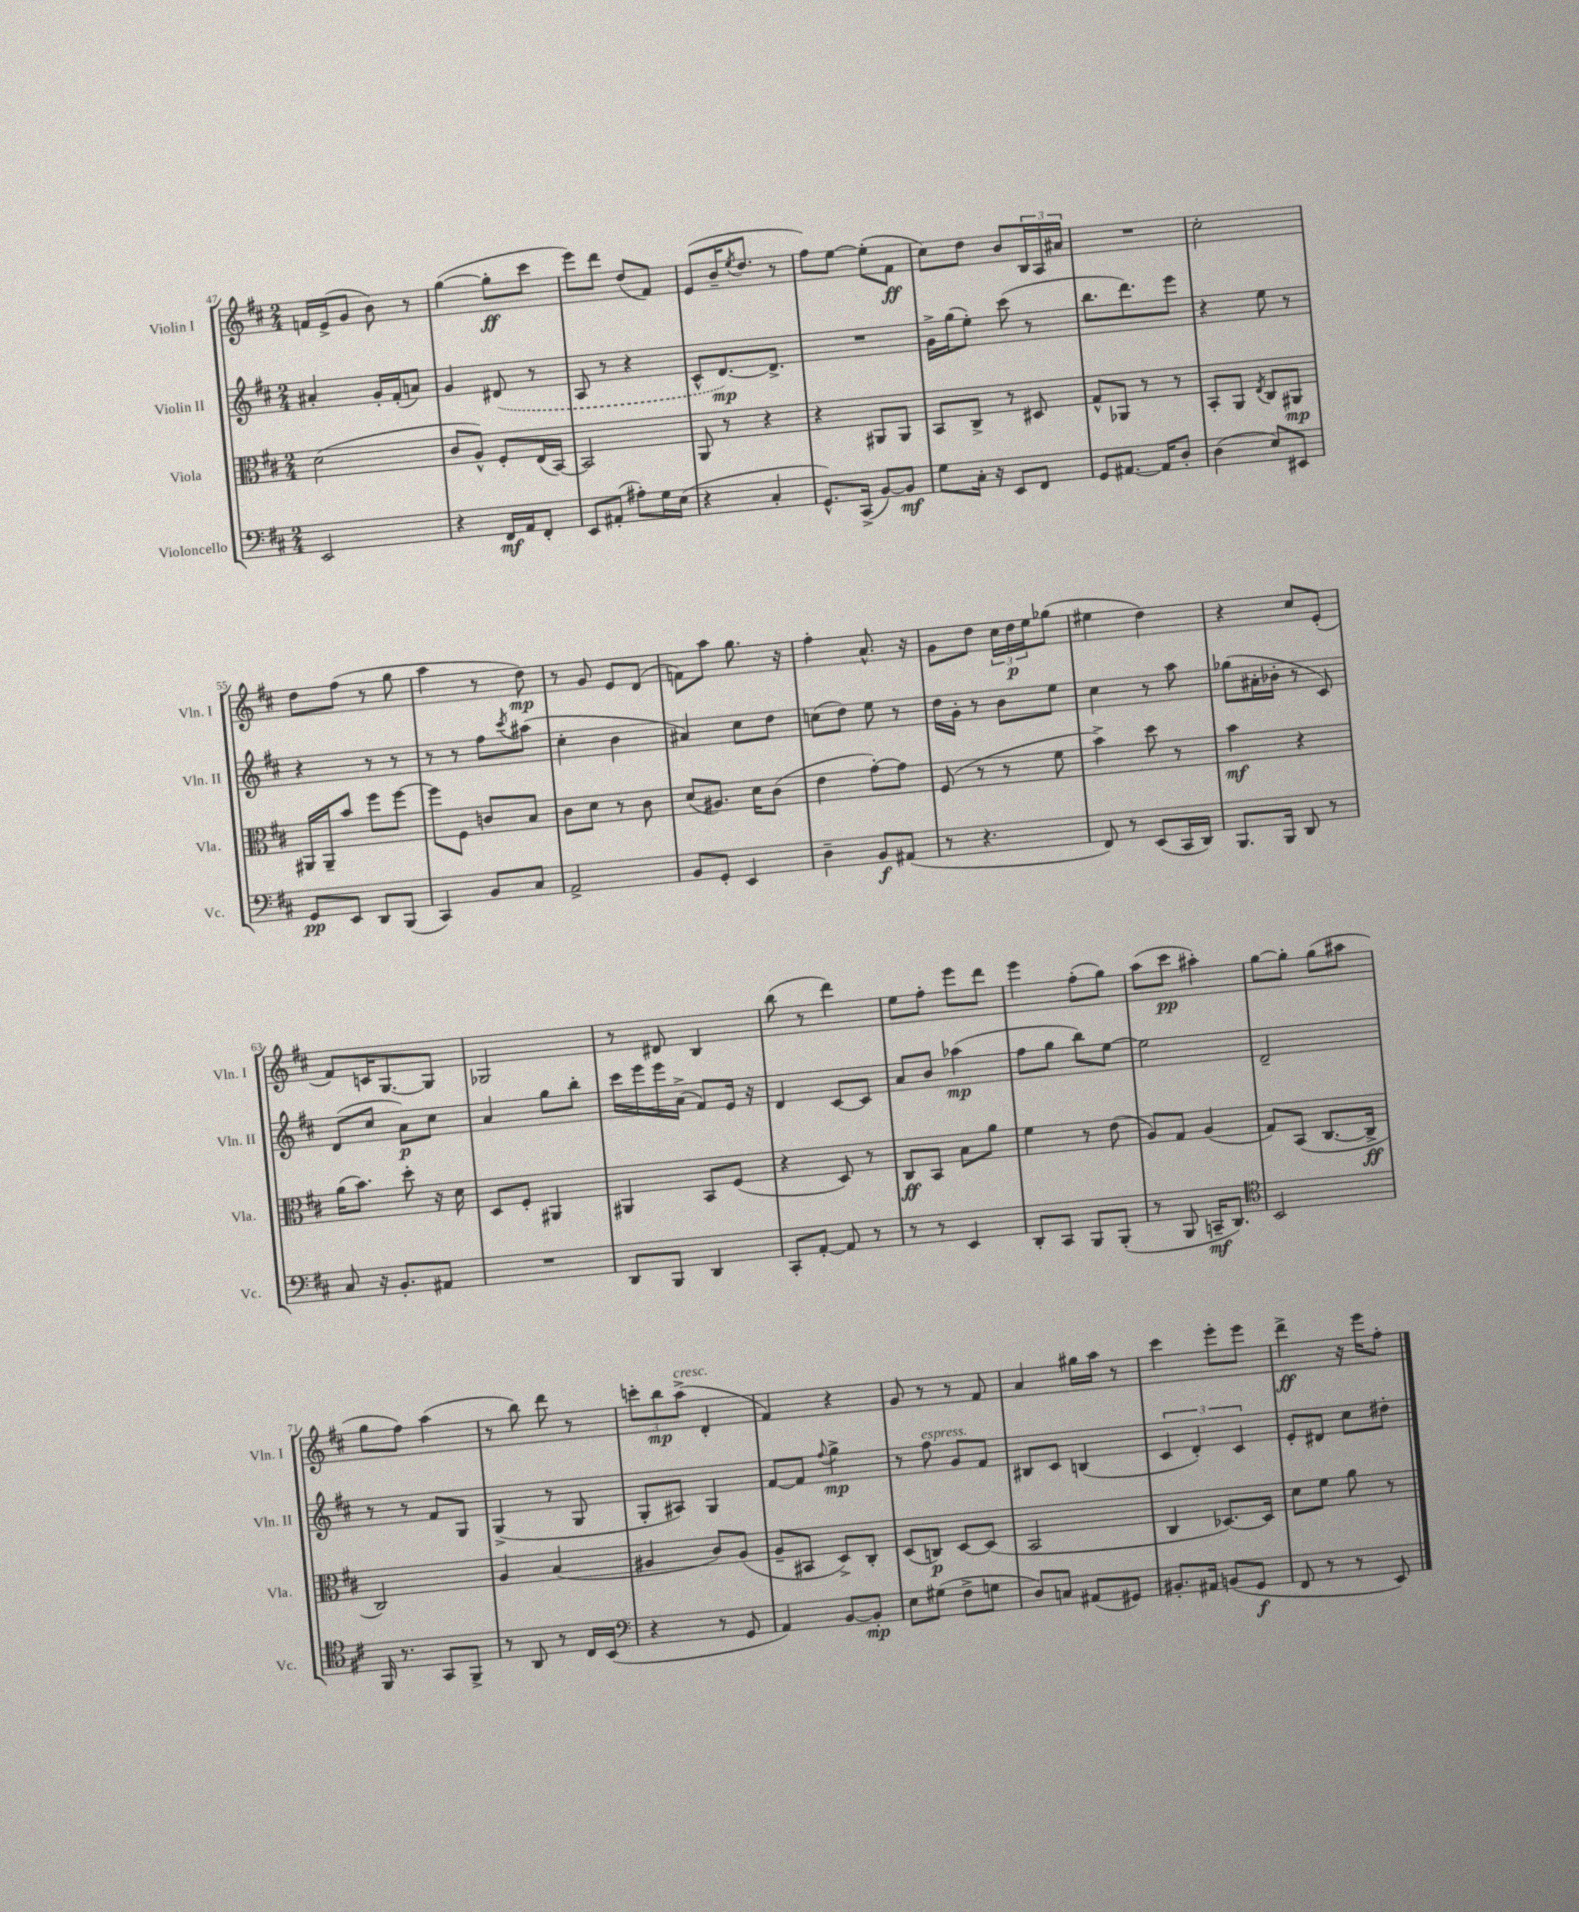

**kern	**kern	**kern	**kern
*staff4	*staff3	*staff2	*staff1
*clefF4	*clefC3	*clefG2	*clefG2
*k[f#c#]	*k[f#c#]	*k[f#c#]	*k[f#c#]
*M2/4	*M2/4	*M2/4	*M2/4
2EE	(2d	4a#'	16f
.	.	.	(16e^
.	.	.	8g
.	.	16g'	8b)
.	.	(16f#'	.
.	.	8a)	8r
=	=	=	=
4r	8c#	4g	([4gg
.	8A^^)	.	.
16FF#	8F#'	(8d#	8gg']
16AA	.	.	.
8FF#'	(16E	8r	8ccc#
.	[16BB)	.	.
=	=	=	=
8EE	2BB]	8A	8eee)
(8AA#'	.	8r	8ddd
8A#')	.	4r	(8dd
16G	.	.	8f#)
(16E	.	.	.
=	=	=	=
4r	8AA	8c#^^	(8e
.	8r	[8.d)	16b~
.	.	.	8qee
.	.	.	8.dd
4C#'	4r	.	.
.	.	8.d^]	.
.	.	.	8r
=	=	=	=
8.GG^^)	4r	2r	8ff#)
.	.	.	[8ee
(16CC#^	.	.	.
[8BB)	8AA#	.	(8ee']
8BB]	8AA#	.	8f#
=	=	=	=
8G	8BB	16g^	8cc#)
.	.	(16gg	.
16C#'	8C#^	8ee')	8dd
16r	.	.	.
8EE	8r	(8ccc#	8b
8FF#	8D#	8r	24B
.	.	.	24A
.	.	.	24a#
=	=	=	=
8GG	8G^^	8.bb	2r
[8.AA#	8AA-	.	.
.	.	8.ddd)	.
.	8r	.	.
16AA#]	.	.	.
8D'	8r	8eee	.
=	=	=	=
(4D	8BB'	4r	2cc#'
.	8AA	.	.
.	8qE	.	.
8E)	8C#	8ee	.
8EE#	8AA#	8r	.
=	=	=	=
8GG	16AA#	4r	8dd
.	16AA#~	.	.
8EE	8b	.	(8ff#
8DD	8ff#	8r	8r
(8BBB	[8ff#	8r	8gg
=	=	=	=
4CC#)	8ff#]	8r	4aa
.	8F#	8r	.
8BB	8c	8ff#	8r
.	.	8qccc#	.
8C#	8B	(8aa#	8dd)
=	=	=	=
2AA^	8c#	4cc#'	8r
.	8d	.	8g
.	8r	4b	8e
.	8c#	.	(8d
=	=	=	=
8BB	(8d	4a#)	8f)
8GG'	8.A#)	.	8aa
4EE	.	8cc#	8.gg
.	16d	.	.
.	(8c#	8dd	.
.	.	.	16r
=	=	=	=
4D~	4e	(8cc	4ff#'
.	.	8dd)	.
8BB	[8g')	8ee	8.a^^
(8AA#	8g]	8r	.
.	.	.	16r
=	=	=	=
8r	(8F#	16dd	8g
.	.	16g'	.
4.r	8r	8r	8dd
.	8r	8b	24cc#
.	.	.	24dd
.	.	.	24ee
.	8f#	8ee	(8gg-
=	=	=	=
8FF#)	4b^)	4cc#	4ee#
8r	.	.	.
(8EE	8dd	8r	4dd)
16CC#	8r	8aa	.
16DD)	.	.	.
=	=	=	=
8.BBB	4b	(8gg-	4r
.	.	16a#'	.
16BBB	.	16b-'	.
8DD	4r	8r	8cc#
8r	.	8c#)	(8e'
=	=	=	=
8C#	(16a	(8d	8f#)
.	8.b)	.	.
16r	.	8cc#	16c
8.BB'	.	.	[8.G
.	8dd'	8a)	.
8AA#	16r	8cc#	8G]
.	16d	.	.
=	=	=	=
2r	8D	4a	2G-
.	8F#'	.	.
.	4AA#	8gg	.
.	.	8bb'	.
=	=	=	=
8DD	4AA#	16ccc#	8r
.	.	16eee	.
8BBB	.	16eee	8d#
.	.	(16a^	.
4DD	8BB	8f#)	4B
.	(8F#	16e	.
.	.	16r	.
=	=	=	=
8CC#'	4r	4d	(8bb
[8AA'	.	.	8r
8AA]	8D)	[8c#	4ddd)
8r	8r	8c#]	.
=	=	=	=
8r	8C#	8a	8ee
8r	8BB	8b	8ff#'
4EE	8B	(4aa-	8eee
.	8a	.	8ddd
=	=	=	=
8DD'	4f#	8ff#	4eee
8CC#	.	8gg	.
8BBB	8r	8bb)	(8ff#'
(8BBB'	(8e	[8ee	8gg)
=	=	=	=
8r	8A)	2ee]	(8aa
8BBB	8G	.	8ccc#
16CC~	(4A	.	4aa#')
8.DD)	.	.	.
=	=	=	=
*clefC4	*	*	*
2BB	8G)	2d~	[8gg
.	(8BB	.	8gg']
.	[8.C#	.	(8gg
.	.	.	8aa#
.	16C#^]	.	.
=	=	=	=
16FF#	2C#)	8r	8gg
8.r	.	.	.
.	.	8r	8ff#)
8GG	.	8f#	(4aa
8FF#^	.	8G	.
=	=	=	=
8r	4A	(4G^	8r
8AA	.	.	8bb)
8r	(4B	8r	8ddd
16C#	.	8G	8r
(16BB	.	.	.
=	=	=	=
*clefF4	*	*	*
4r	4A#	8G'	12ccc'
.	.	.	12bb
.	.	8A#)	.
.	.	.	(12aa^
8r	8c#)	4G	4d'
8GG	(8A#	.	.
=	=	=	=
4AA)	8A~	[8f#	4f#)
.	8BB#	8f#]	.
.	.	8qqff#	.
[8BB	8D^)	4gg^	4r
8BB']	8C#'	.	.
=	=	=	=
8E	(8D	8r	8g
(8G#	8C)	8ff#	8r
8F#^	[8D	8g	8r
8G	(8D]	8f#	8f#
=	=	=	=
8D)	2BB	8B#	4a
8C	.	8c#	.
(8AA#	.	(4B	16gg#
.	.	.	16aa
8GG#)	.	.	8r
=	=	=	=
8.BB#'	4C#	6c#	4ccc#
.	.	6d')	.
16AA#	.	.	.
(8BB	[8.D-)	.	8eee'
.	.	6c#	.
8GG	.	.	8eee
.	16D-]	.	.
=	=	=	=
8FF#	8d	8e'	4ddd^
8r	8f#	8d#	.
8r	8a	8cc#	16r
.	.	.	16eee
8EE)	8r	8dd#'	8ff#'
==	==	==	==
*-	*-	*-	*-
